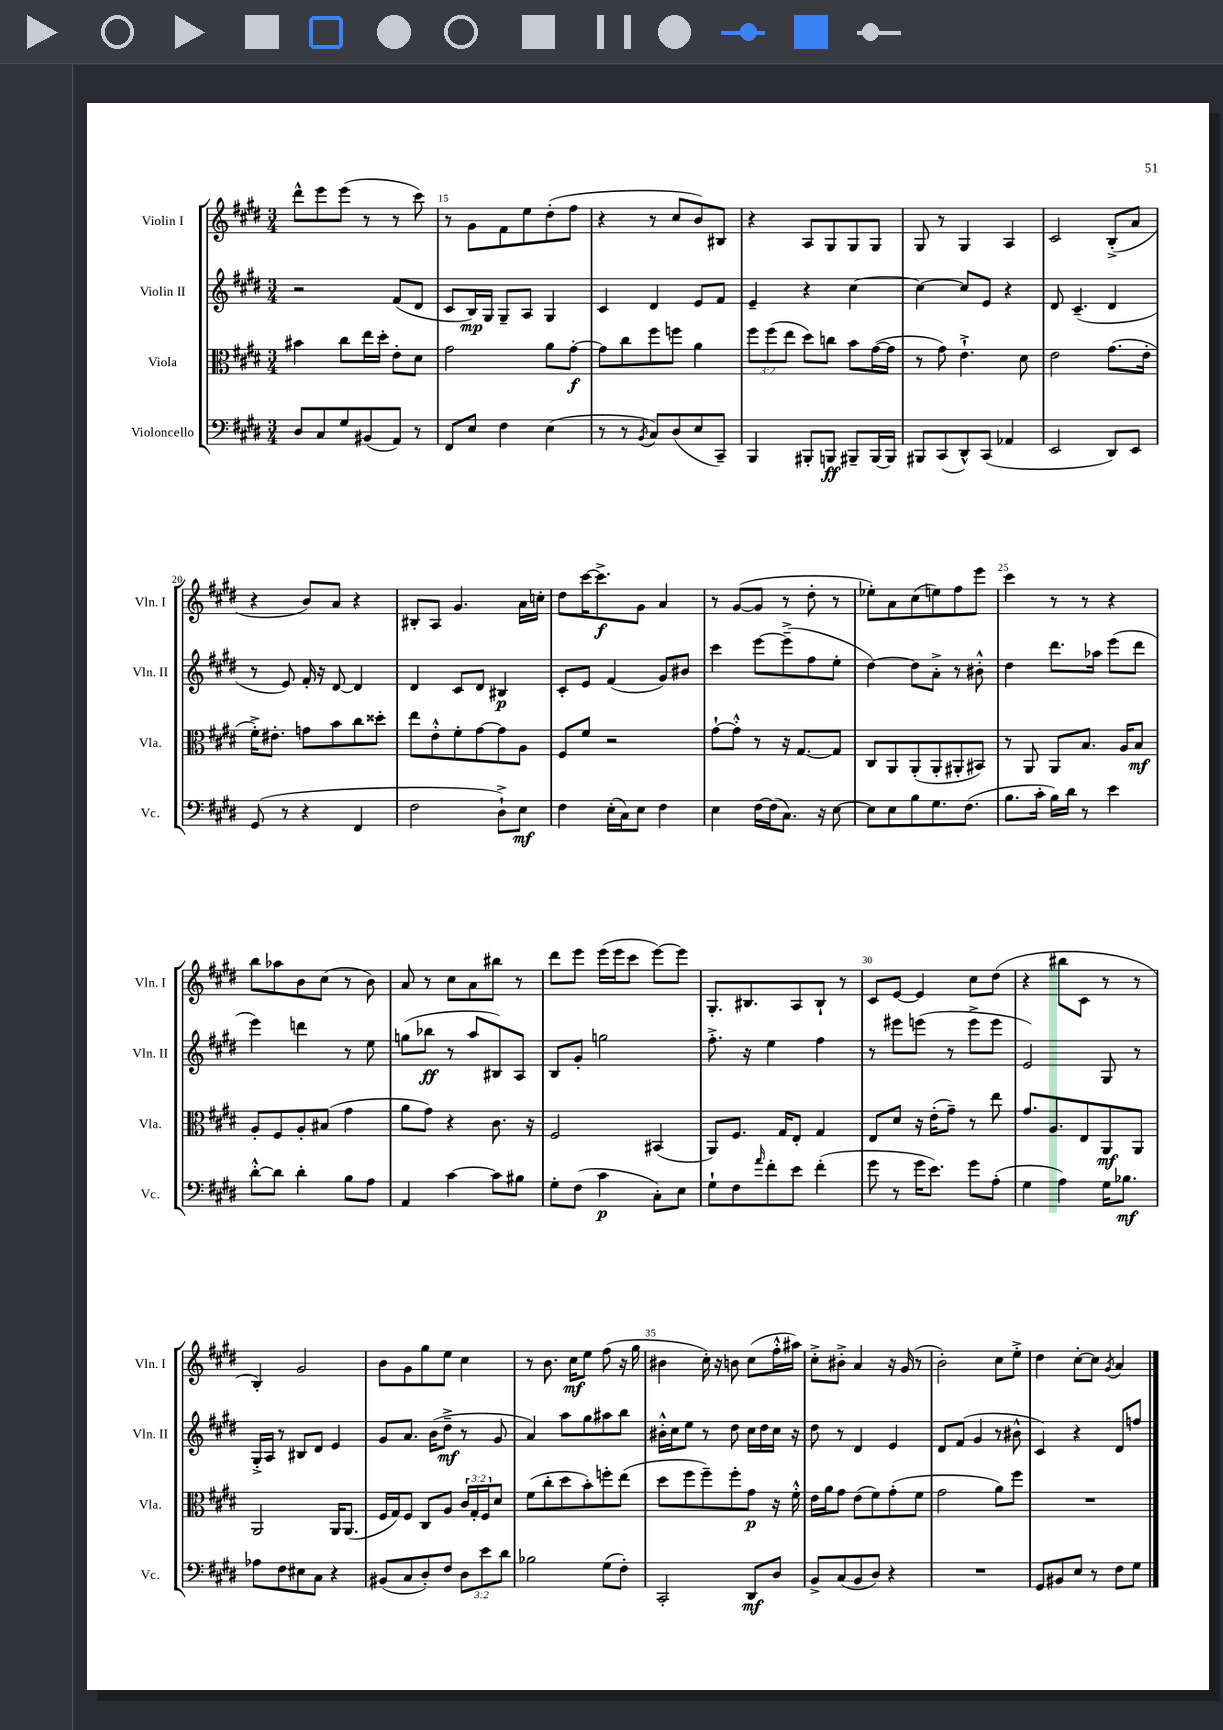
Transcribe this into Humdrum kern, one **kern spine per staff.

**kern	**kern	**kern	**kern
*staff4	*staff3	*staff2	*staff1
*clefF4	*clefC3	*clefG2	*clefG2
*k[f#c#g#d#]	*k[f#c#g#d#]	*k[f#c#g#d#]	*k[f#c#g#d#]
*M3/4	*M3/4	*M3/4	*M3/4
8D#	4b#	2r	8ddd#^^
8C#	.	.	8eee
8G#	8cc#	.	(8eee
(8BB#	16ee	.	8r
.	16dd#'	.	.
8AA)	8e'	(8f#	8r
8r	8d#	8d#	8ccc#)
=	=	=	=
8FF#	2g#	8c#	8r
8E	.	16B)	8g#
.	.	16G#	.
4F#	.	8G#~	8f#
.	.	8A	8ee
(4E	8a	4G#	(8dd#'
.	[8g#'	.	8ff#
=	=	=	=
8r	8g#]	4c#	4r
8r	8cc#	.	.
8qBB	.	.	.
8C#)	8ff#	4d#	8r
(8D#	8ff	.	8cc#
8E	4a	8e	8b)
8CC#~)	.	8f#	8B#
=	=	=	=
4BBB	12ff#	4e~	4r
.	(12ff#	.	.
.	12ee	.	.
8BBB#'	8dd#)	4r	8A
8BBB	8cc	.	8G#
8BBB#~	8b	[4cc#	8G#
[16BBB#	([16g#	.	8G#
16BBB#]	16g#]	.	.
=	=	=	=
8BBB#	8r	4cc#_	8G#
(8CC#	8g#)	.	8r
8DD#^^)	4.e`^	8cc#]	4G#
(8CC#	.	8e	.
4AA-	.	4r	4A
.	8d#	.	.
=	=	=	=
2EE	2e	8d#	2c#
.	.	(4.c#~	.
8DD#)	(8.g#	4d#	(8B'^
8EE	.	.	8a
.	16e'	.	.
=	=	=	=
(8GG#	16f#'^)	8r	4r
.	8.e#'	.	.
8r	.	8e)	.
4r	8g	16f#'	8b)
.	.	16r	.
.	8b	[8d#	8a
4FF#	8cc#	4d#]	4r
.	8dd##'	.	.
=	=	=	=
2F#	8ee	4d#	8B#'
.	8e'^^	.	8A
.	8f#'	8c#	4.g#
.	[8g#	8d#	.
8D#`^)	8g#]	4B#	.
8E	8A	.	16a
.	.	.	16cc'
=	=	=	=
4F#	8F#	8c#'	8dd#
.	8f#	8e	[16ccc#
.	.	.	8.ccc#^]
(16E'	2r	(4f#	.
16C#)	.	.	.
8E	.	.	8g#
4F#	.	8g#)	4a
.	.	8b#	.
=	=	=	=
4E	[8g#`	4ccc#	8r
.	8g#'^^]	.	([8g#
[16F#	8r	[8eee	8g#]
(16F#]	.	.	.
8.C#)	16r	(8eee~^]	8r
.	[8.G#	.	.
.	.	8ff#	8dd#'
16r	.	.	.
[8E	8G#]	8ee'	8r
=	=	=	=
8E]	8C#	[4dd#)	8ee-')
8E	8AA	.	8a
8B	(8AA'	8dd#]	(8cc#
8.G#	8AA'	8a'^	8ee)
.	8AA#'	8r	8ff#
(8.F#	.	.	.
.	8BB#)	8b#'^^	8eee
=	=	=	=
8.B	8r	4dd#	4ccc#
.	8AA	.	.
16c#'	.	.	.
16B)	8AA	8.ddd#	8r
16d#	.	.	.
8r	8.B	.	8r
.	.	16aa-	.
4e	.	(8eee	4r
.	16A	.	.
.	8B	8ddd#	.
=	=	=	=
[8d#'^^	8A'	4eee)	8bb
8d#]	8F#	.	8aa-
4d#'	8A'	4ddd	8b
.	(8B#	.	(8cc#
8B	4g#	8r	8r
8A	.	8ee	8b)
=	=	=	=
4AA	8a	(8gg	8a
.	8g#)	8bb-	8r
[4c#	4r	8r	8cc#
.	.	8aa	8a
8c#]	8.c#	8B#)	8bb#
8B#	.	8A	8r
.	16r	.	.
=	=	=	=
8G#'	2F#	8B	8ddd#
(8F#	.	8g#'	8eee
4c#	.	2gg	(16eee
.	.	.	16eee
.	.	.	8ccc#
8C#')	(4BB#	.	[8eee)
8E	.	.	8eee]
=	=	=	=
8G#`	8AA)	8.ff#'^	8.G#'
8F#	8.F#	.	.
.	.	16r	8.B#
16qqa	.	.	.
8f#'	.	4ee	.
.	16G#	.	.
8e	8E'	.	8A
(4f#'	4G#	4ff#	8B#`
.	.	.	8r
=	=	=	=
8g#	8E	8r	8c#
8r	8d#	8eee#	[8e
16g#	16r	(8eee	4e]
8.e)	(16e'	.	.
.	8g#~)	8r	.
8g#	8r	8eee^	8cc#
(8A'	8ee	8eee	(8dd#
=	=	=	=
4G#	8.g#	2e)	4r
.	8.A	.	.
4A)	.	.	8bb#
.	8E	.	8c#
16G#	8AA	8G#	8r
8.B-	.	.	.
.	8AA	8r	8r
=	=	=	=
8A-	2AA	16G#'^	4B')
.	.	16A	.
8F#	.	8r	.
8E#	.	8B#	2g#
8C#	.	8d#	.
4r	16AA	4e	.
.	(8.AA	.	.
=	=	=	=
(8BB#	16F#	8g#	8b
.	16G#)	.	.
8C#	8F#	8.a	8g#
8D#')	8C#	.	8gg#
.	.	(16b	.
8F#	8A	8dd#~^	8ee
12D#	24c#	8r	4cc#
.	24G#'	.	.
12e	24F#	.	.
.	8d#	8g#	.
12d#	.	.	.
=	=	=	=
2B-	(8f#	4a)	8r
.	8cc#'	.	8.b
.	8dd#	8aa	.
.	.	.	16cc#
.	8b')	8gg#	8ee
(8G#	8ff'	8aa#	(8ff#
8F#')	(8ee	8bb	16r
.	.	.	16gg#
=	=	=	=
2CC#'	8dd#	16b#'^^	4b#
.	.	16cc#	.
.	8ff#	8ee	.
.	8ff#~)	8r	16cc#')
.	.	.	16r
.	8ff#'	8dd#	8b
8DD#	8g#	16cc#	(8cc#
.	.	16dd#	.
8D#	16r	16cc#	16ff#'^^
.	16f#'^^	16r	16aa#)
=	=	=	=
8BB^	16e	8dd#	8cc#'^
.	16a	.	.
(8C#	8g#	8r	8b#'^
8BB	(8e	4d#	4a
8D#)	8f#)	.	.
4r	(8g#'	4e	16r
.	.	.	(16g#
.	8f#	.	8r
=	=	=	=
2.r	2g#	8d#	2b')
.	.	(8f#	.
.	.	4g#	.
.	8a)	8r	8cc#
.	8ff#	8b#^^	8ee'^
=	=	=	=
8GG#	2.r	4c#)	4dd#
8BB#	.	.	.
8E	.	4r	[8cc#'
8r	.	.	8cc#]
.	.	.	8qg#
8F#	.	8d#	4a
8G#	.	8ff	.
==	==	==	==
*-	*-	*-	*-
